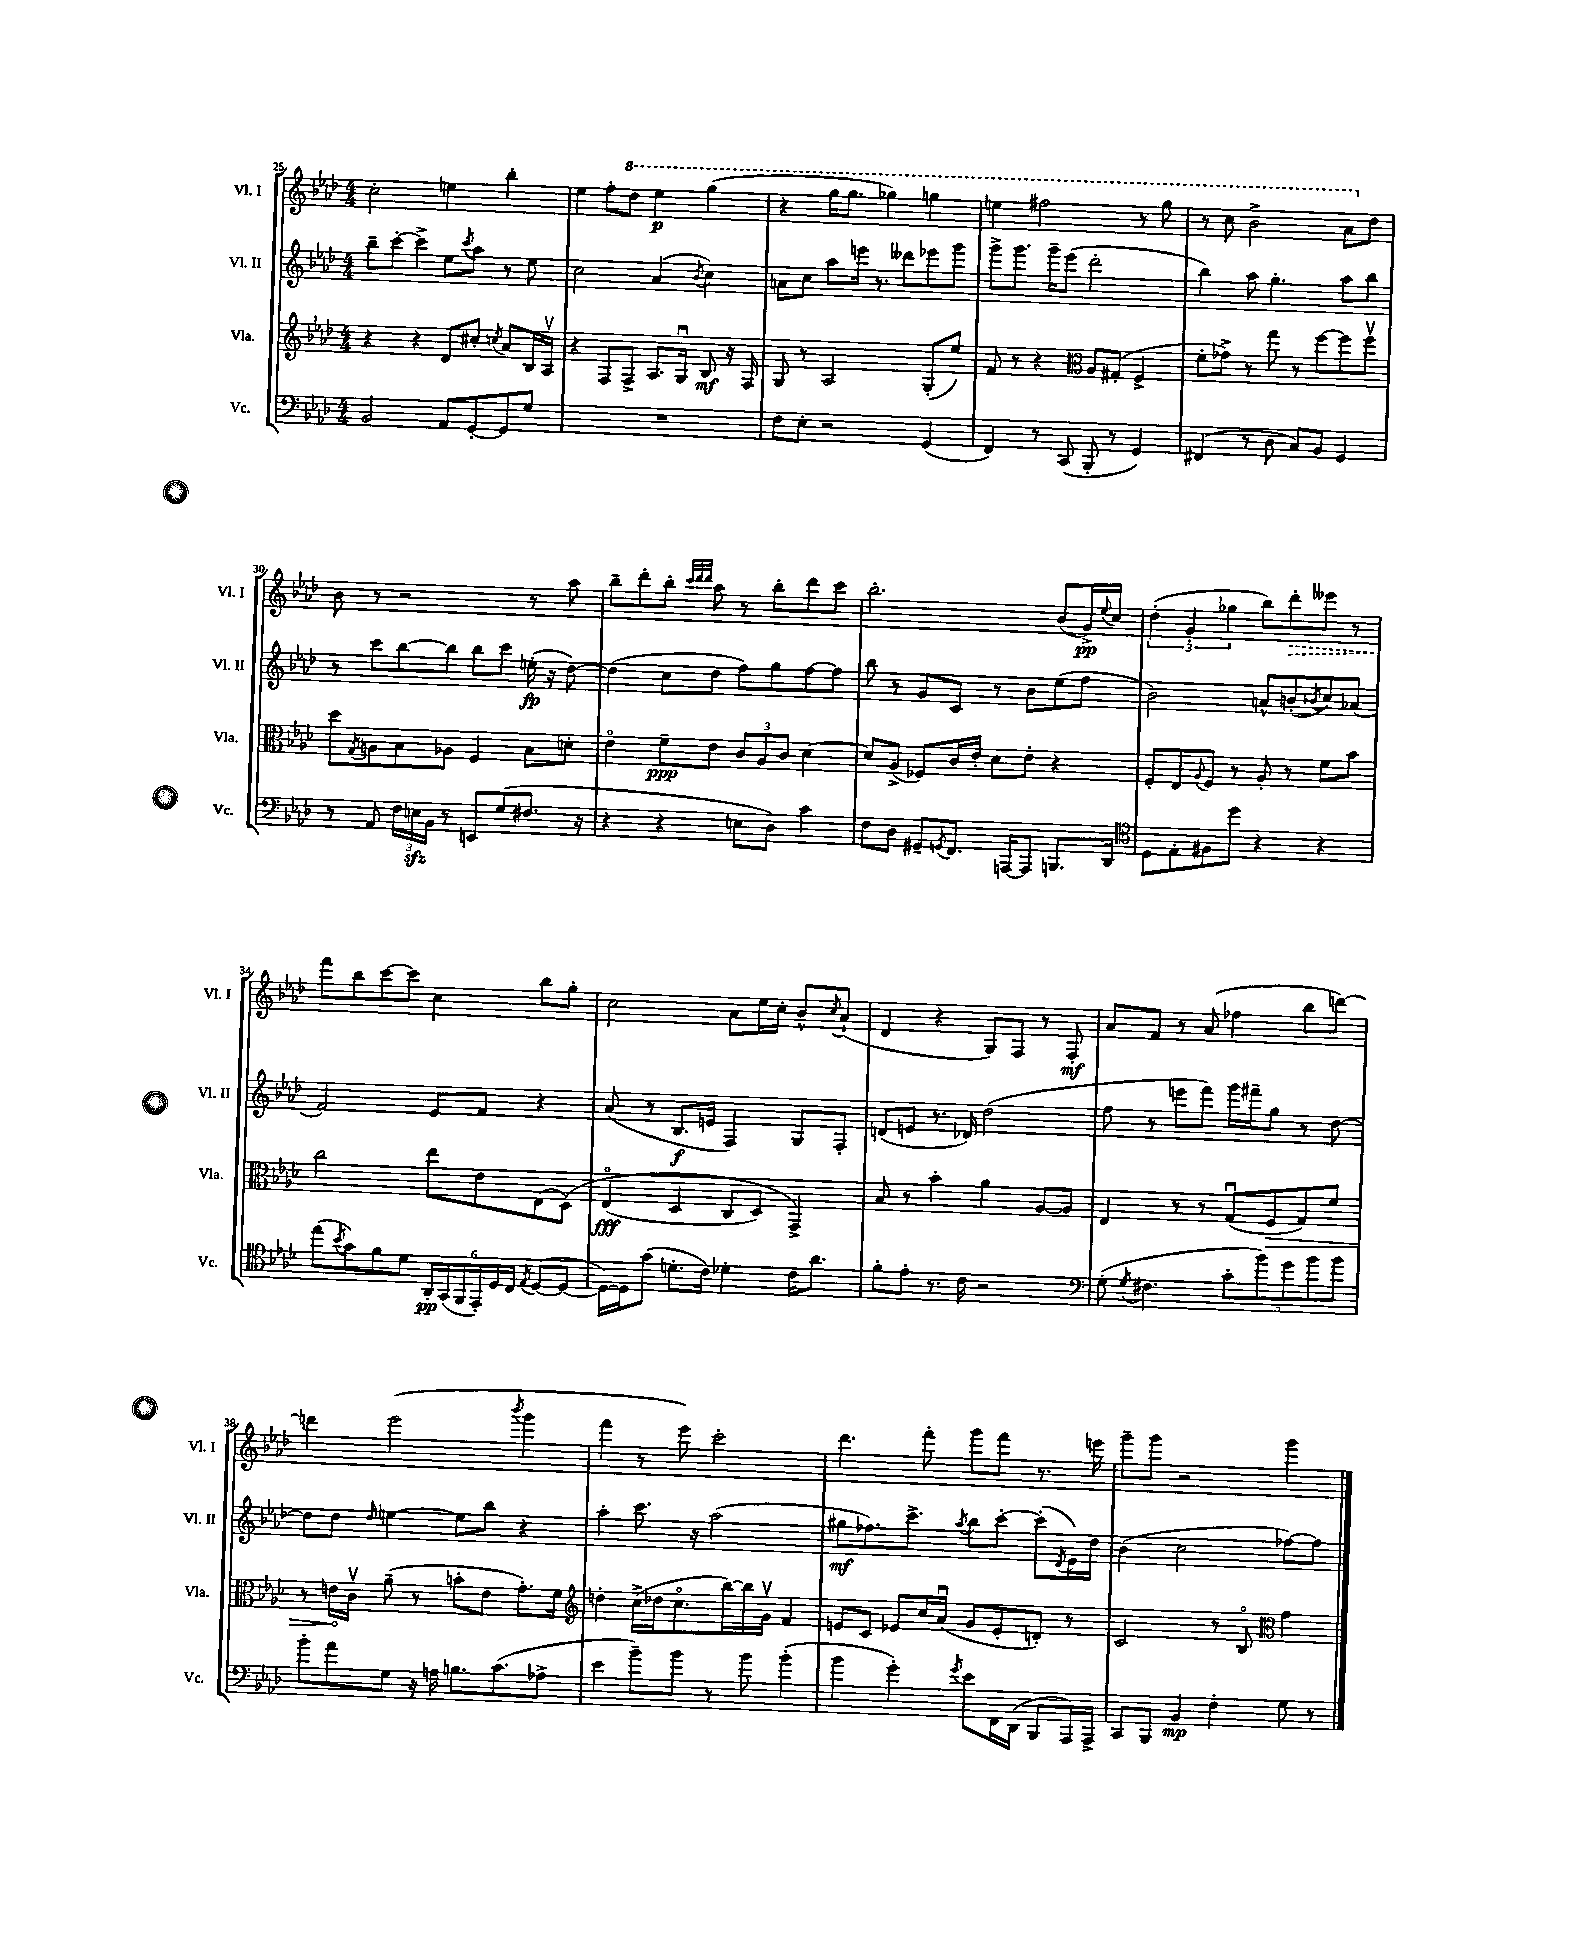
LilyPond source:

<<
\new StaffGroup <<
\new Staff = "s0" \with { instrumentName = "Vl. I" shortInstrumentName = "Vl. I" } {
    \clef treble \key aes \major \numericTimeSignature \time 4/4
    c''2-. e''4 bes''4-. |
    ees''4 f''8-. \ottava #1 des'''8 ees'''4\p g'''4( |
    r4 g'''16 g'''8. ges'''4) g'''4 |
    e'''4 fis'''2 r8 g'''8 |
    r8 c'''8 bes''2-> aes''8 \ottava #0 des''8 |
    bes'8 r8 r2 r8 aes''8 |
    bes''8-- des'''8-. bes''8-. \grace { c'''32 des'''32 des'''32 } aes''8 r8 bes''8-. des'''8 c'''8 |
    bes''2.-. bes'8( g'16->\pp) \appoggiatura { ees''8 } c''16 |
    \tuplet 3/2 { des''4-.( g'4-. ges''4 } bes''8) \once \override Hairpin.style = #'dashed-line des'''8-.\> eeses'''8 r8 |
    f'''8\! bes''8 c'''8~ c'''8 c''4 bes''8 g''8-. |
    c''2 aes'8 ees''16 c''16-. bes'8-^ \acciaccatura { c''8 } aes'8-!( |
    des'4 r4 g8) f8 r8 f8-.\mf |
    aes'8 f'8 r8 aes'8( fes''4 bes''8 d'''8~) |
    d'''4 ees'''2( \acciaccatura { bes'''8 } g'''4 |
    f'''4 r8 ees'''8) c'''2-. |
    des'''4. f'''8-. g'''8 f'''8 r8. e'''16 |
    g'''8-- g'''8 r2 g'''4 \bar "|." |
}
\new Staff = "s1" \with { instrumentName = "Vl. II" shortInstrumentName = "Vl. II" } {
    \clef treble \key aes \major \numericTimeSignature \time 4/4
    bes''8-- c'''8~-. c'''4-> ees''8 \acciaccatura { c'''8 } aes''8 r8 ees''8 |
    c''2 aes'4( \acciaccatura { bes'8 } c''4) |
    a'8 c''8 aes''8 e'''16 r8. deses'''8 ees'''8 g'''8 |
    g'''8-> g'''8. g'''16-- ees'''8( des'''2-. |
    bes''4) aes''8 g''4.-. aes''8 bes''8 |
    r8 c'''8 bes''8~ bes''8 bes''8 c'''8 e''16-.\fp( r16 des''8~) |
    des''4( c''8 des''8 f''8) g''8 f''8~ f''8 |
    bes''8 r8 g'8 c'8 r8 bes'8 ees''8( f''8 |
    bes'2) a'8-^ b'8-.( \acciaccatura { bes'8 } c''8) aes'8( |
    f'2) ees'8 f'8 r4 |
    aes'8( r8 bes8.\f e'16 f4) g8 f8-. |
    d'8( e'8 r8. des'16) des''2( |
    f''8 r8 e'''8 f'''8) g'''16 fis'''16-- g''8 r8 des''8~ |
    des''8 des''8 \grace { des''16 } e''4~ e''8 bes''8 r4 |
    aes''4-. c'''8. r16 aes''2( |
    gis''8\mf fes''8.) c'''8.-> \acciaccatura { aes''8 } bes''8 c'''8~-. c'''8-.( \acciaccatura { des'8 } ees'16) des''16 |
    bes'4( c''2 fes''8~) fes''8 \bar "|." |
}
\new Staff = "s2" \with { instrumentName = "Vla." shortInstrumentName = "Vla." } {
    \clef treble \key aes \major \numericTimeSignature \time 4/4
    r4 r4 des'8 cis''8-. \acciaccatura { c''8 } aes'8 bes16 aes16\upbow |
    r4 f8 f8-> aes8. g16\downbow bes8\mf r16 f16 |
    g8 r8 aes2 g8-.( ees''8) |
    f'8 r8 r4 \clef alto aes8 gis8-.( f4-> |
    f'8-. ges'8->) r8 g''8 r8 f''8~ f''8 f''8\upbow |
    des''8 \acciaccatura { g8 } a8 bes8 aes8 f4 bes8 d'8-. |
    ees'4\flageolet f'8--\ppp ees'8 \tuplet 3/2 { c'8 aes8 c'8 } des'4~ |
    des'8 aes8->( fes8) c'16 ees'16-. des'8 ees'8-. r4 |
    f8-. ees8 \appoggiatura { aes8 } f8 r8 aes8-. r8 f'8 bes'8 |
    c''2 ees''8 ees'8 ees8( des8)\( |
    ees4\flageolet\fff( des4 c8 des8) g,4->\) |
    bes8 r8 bes'4-. aes'4 aes8~ aes8 |
    ees4 r8 r8 g8\downbow( \once \override Hairpin.circled-tip = ##t f8\> g8) f'8 |
    r8 e'16\! c'16\upbow aes'8--( r8 b'8-. e'8 g'8.-.) f'16 |
    \clef treble d''4-. c''16->( des''16 c''8.\flageolet bes''16~) bes''16 g'16\upbow f'4 |
    e'8 c'8 ees'8 c''16 aes'16\downbow( g'8 ees'8-. d'8-.) r8 |
    c'2 r8 bes8\flageolet \clef alto g'4 \bar "|." |
}
\new Staff = "s3" \with { instrumentName = "Vc." shortInstrumentName = "Vc." } {
    \clef bass \key aes \major \numericTimeSignature \time 4/4
    bes,2 aes,8 g,8~-. g,8 g8 |
    R1 |
    f8 ees8-. r2 g,4( |
    f,4) r8 c,8( bes,,8-. r8 g,4) |
    fis,4( r8 des8 c8) bes,8 g,4 |
    r8 aes,8 \tuplet 3/2 { f16 e16\sfz bes,16 } r8 e,8 g8( fis8. r16 |
    r4 r4 e8 des8) c'4 |
    f8 des8 gis,8-- \acciaccatura { g,8 } f,8. a,,16~ a,,8 b,,8. des,16 |
    \clef tenor des8 ees8-. fis8 des''8 r4 r4 |
    ees''8( \acciaccatura { bes'8 } g'8) f'8 des'8 \tuplet 6/4 { aes,16-.\pp g,16( f,16 ees,16-.) des16 c16 } \acciaccatura { ees8 } des8~( des8~ |
    des16~) des16 g'8( d'8.-. c'16) des'4-. c'16 aes'8. |
    f'8-. ees'8-. r8. c'16 r2 |
    \clef bass g8-.( \acciaccatura { g8 } fis4. \tuplet 5/4 { c'8-. bes'8) g'8 bes'8 bes'8 } |
    bes'8-. aes'8 g8 r16 a16 b8. c'8.( aes8-> |
    ees'4 bes'8--) bes'8 r8 bes'8 bes'4-.( |
    bes'4 g'4-.) \acciaccatura { g'8 } ees'8 f,16 des,16( bes,,8 aes,,16) aes,,16-> |
    c,8 bes,,8 bes,4\mp f4-. g8 r8 \bar "|." |
}
>>
>>
\layout { \context { \Score currentBarNumber = #25 } }
